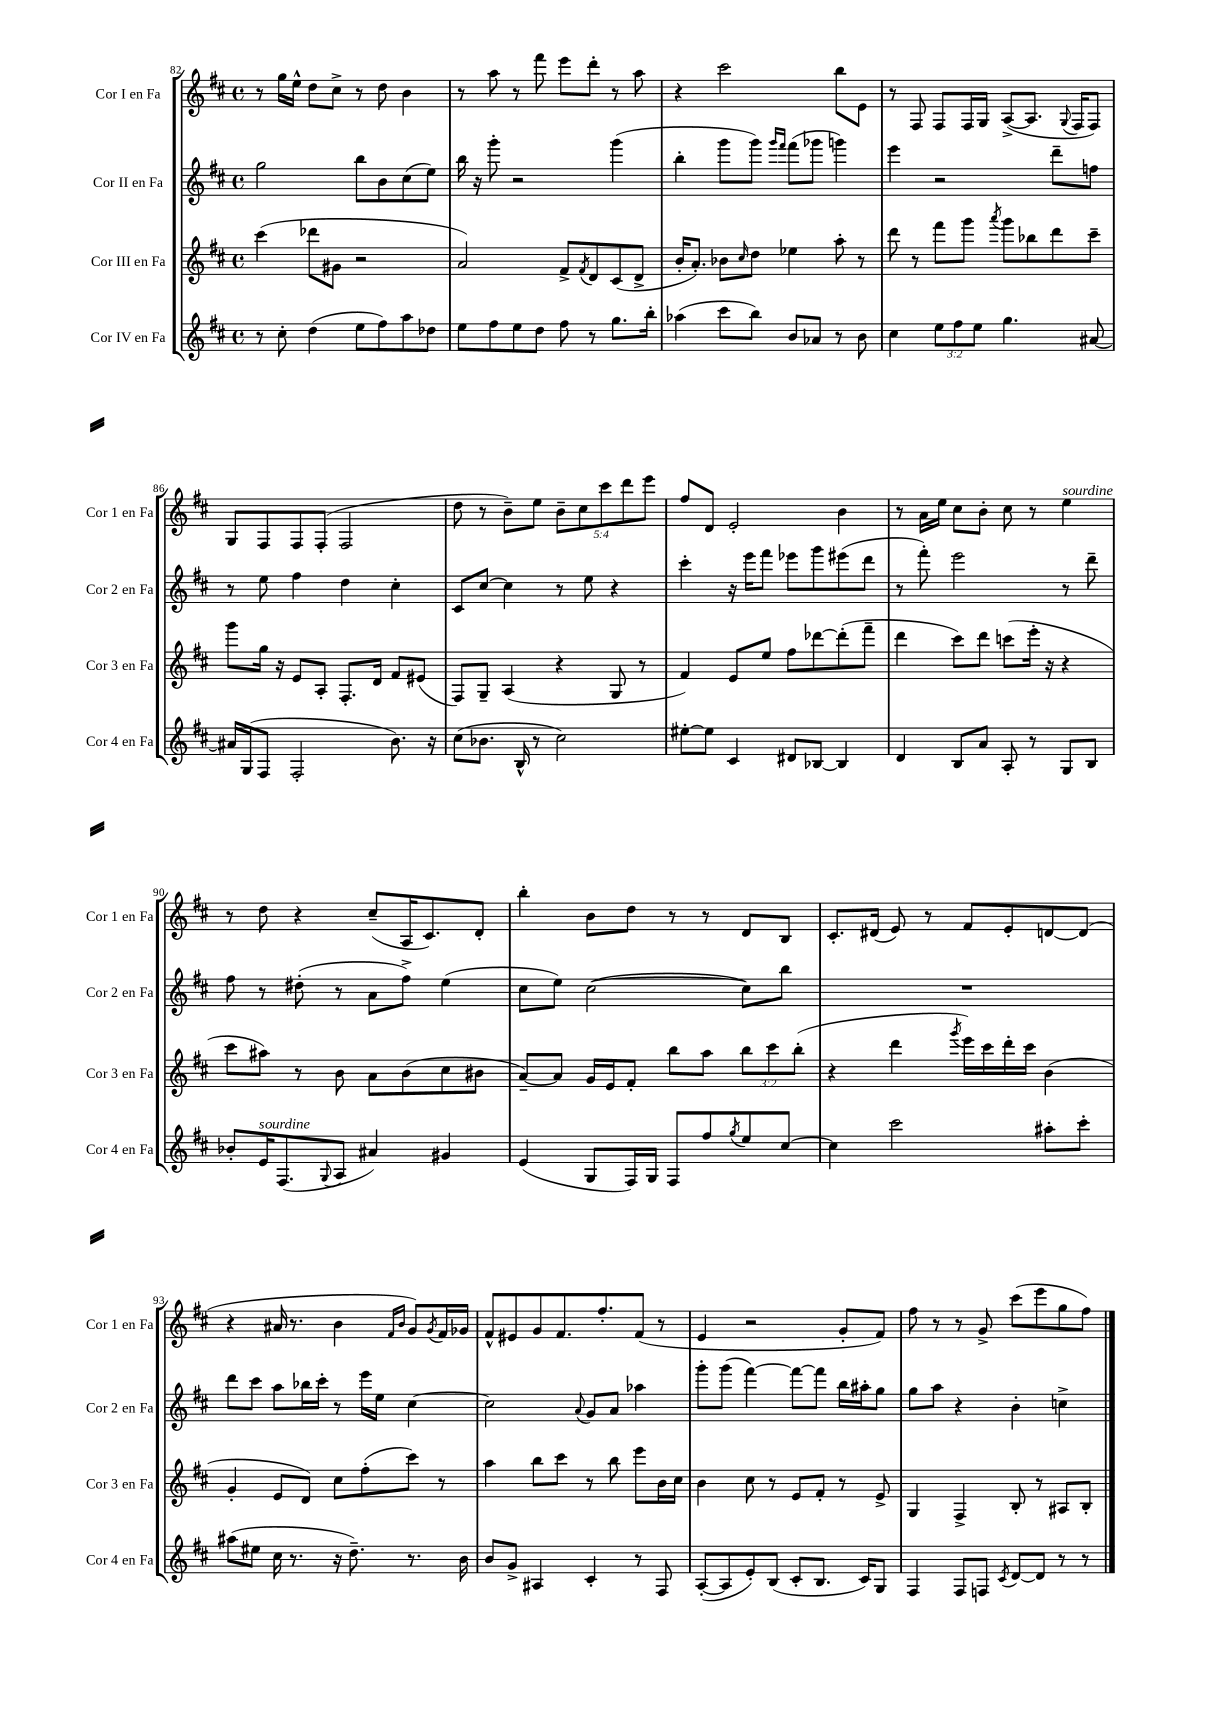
<<
\new StaffGroup <<
\new Staff = "s0" \with { instrumentName = "Cor I en Fa" shortInstrumentName = "Cor 1 en Fa" } {
    \clef treble \key d \major \defaultTimeSignature \time 4/4 \override Staff.TupletNumber.text = #tuplet-number::calc-fraction-text
    r8 g''16 e''16-^ d''8 cis''8-> r8 d''8 b'4 |
    r8 a''8 r8 fis'''8 e'''8 d'''8-. r8 a''8 |
    r4 cis'''2 b''8 e'8 |
    r8 fis8 fis8 fis16 g16 a8~->( a8. \appoggiatura { g8 } fis16 fis8) |
    g8 fis8 fis8 fis8-.( fis2 |
    d''8 r8 b'8--) e''8 \tuplet 5/4 { b'8-- cis''8 cis'''8 d'''8 e'''8 } |
    fis''8 d'8 e'2-. b'4 |
    r8 a'16 e''16 cis''8 b'8-. cis''8 r8 e''4^\markup { \italic "sourdine" } |
    r8 d''8 r4 cis''8--( a16 cis'8.) d'8-. |
    b''4-. b'8 d''8 r8 r8 d'8 b8 |
    cis'8.-. dis'16( e'8) r8 fis'8 e'8-. d'8~ d'8( |
    r4 ais'16 r8. b'4 \grace { fis'16 b'16 } g'8) \acciaccatura { g'8 } fis'16 ges'16 |
    fis'8-^ eis'8 g'8 fis'8. fis''8.-. fis'8( r8 |
    e'4 r2 g'8-. fis'8) |
    fis''8 r8 r8 g'8-> cis'''8( e'''8 g''8 fis''8) \bar "|." |
}
\new Staff = "s1" \with { instrumentName = "Cor II en Fa" shortInstrumentName = "Cor 2 en Fa" } {
    \clef treble \key d \major \defaultTimeSignature \time 4/4
    g''2 b''8 b'8 cis''8( e''8) |
    b''16 r16 g'''8-. r2 g'''4( |
    b''4-. g'''8 g'''8) \grace { g'''16 fis'''16 } fis'''8( ges'''8 g'''4) |
    e'''4 r2 d'''8-- f''8 |
    r8 e''8 fis''4 d''4 cis''4-. |
    cis'8 cis''8~ cis''4 r8 e''8 r4 |
    cis'''4-. r16 e'''16 fis'''8 ees'''8 g'''8 eis'''8( d'''8 |
    r8 fis'''8-.) e'''2 r8 d'''8-- |
    fis''8 r8 dis''8-.( r8 a'8 fis''8->) e''4( |
    cis''8 e''8) cis''2~( cis''8) b''8 |
    R1 |
    d'''8 cis'''8 a''8 bes''16 cis'''16-. r8 e'''16 e''16 cis''4~ |
    cis''2 \appoggiatura { a'8 } g'8 a'8 aes''4 |
    g'''8-. g'''8( fis'''4~) fis'''8~ fis'''8 b''16 ais''16-. g''8 |
    g''8 a''8 r4 b'4-. c''4-> \bar "|." |
}
\new Staff = "s2" \with { instrumentName = "Cor III en Fa" shortInstrumentName = "Cor 3 en Fa" } {
    \clef treble \key d \major \defaultTimeSignature \time 4/4 \override Staff.TupletNumber.text = #tuplet-number::calc-fraction-text
    cis'''4( des'''8 gis'8 r2 |
    a'2) fis'8-> \acciaccatura { fis'8 } d'8 cis'8( d'8-> |
    b'16-. a'8.-.) bes'8 \grace { cis''16 } d''8 ees''4 a''8-. r8 |
    d'''8 r8 fis'''8 g'''8 \acciaccatura { a'''8 } g'''8 bes''8 d'''8 cis'''8-- |
    g'''8 g''16 r16 e'8 a8-. fis8.-. d'16 fis'8 eis'8( |
    fis8) g8-- a4( r4 g8 r8 |
    fis'4) e'8 e''8 fis''8 des'''8~ des'''8-.( fis'''8-- |
    d'''4 cis'''8) d'''8 c'''8( e'''16-. r16 r4 |
    cis'''8 ais''8) r8 b'8 a'8 b'8( cis''8 bis'8 |
    a'8~--) a'8 g'16 e'16 fis'8-. b''8 a''8 \tuplet 3/2 { b''8 cis'''8 b''8-.( } |
    r4 d'''4 \acciaccatura { g'''8 } e'''16) cis'''16 d'''16-. cis'''16 b'4( |
    g'4-. e'8 d'8) cis''8 fis''8-.( cis'''8) r8 |
    a''4 b''8 cis'''8 r8 b''8 e'''8 b'16 cis''16 |
    b'4 cis''8 r8 e'8 fis'8-. r8 e'8-> |
    g4 fis4-> b8-. r8 ais8 b8-. \bar "|." |
}
\new Staff = "s3" \with { instrumentName = "Cor IV en Fa" shortInstrumentName = "Cor 4 en Fa" } {
    \clef treble \key d \major \defaultTimeSignature \time 4/4 \override Staff.TupletNumber.text = #tuplet-number::calc-fraction-text
    r8 cis''8-. d''4( e''8 fis''8) a''8 des''8 |
    e''8 fis''8 e''8 d''8 fis''8 r8 g''8. b''16-. |
    aes''4( cis'''8 b''8) b'8 aes'8 r8 b'8 |
    cis''4 \tuplet 3/2 { e''8 fis''8 e''8 } g''4. ais'8~ |
    ais'16 g16( fis8 fis2-. b'8.) r16 |
    cis''8( bes'8. b16-^ r8 cis''2) |
    eis''8~-. eis''8 cis'4 dis'8 bes8~ bes4 |
    d'4 b8 a'8 a8-. r8 g8 b8 |
    bes'8-. e'16^\markup { \italic "sourdine" } fis8.( \appoggiatura { g8 } a8 ais'4) gis'4 |
    e'4( g8 fis16) g16 fis8 fis''8 \acciaccatura { g''8 } e''8 cis''8~ |
    cis''4 cis'''2 ais''8-. cis'''8-. |
    ais''8( eis''8 cis''16 r8. r16 d''8.--) r8. b'16 |
    b'8 g'8-> ais4 cis'4-. r8 fis8 |
    a8~-.( a8 e'8-.) b8( cis'8-. b8. cis'16) g8 |
    fis4 fis8 f8 \acciaccatura { cis'8 } d'8~ d'8 r8 r8 \bar "|." |
}
>>
>>
\layout { \context { \Score currentBarNumber = #82 } }
